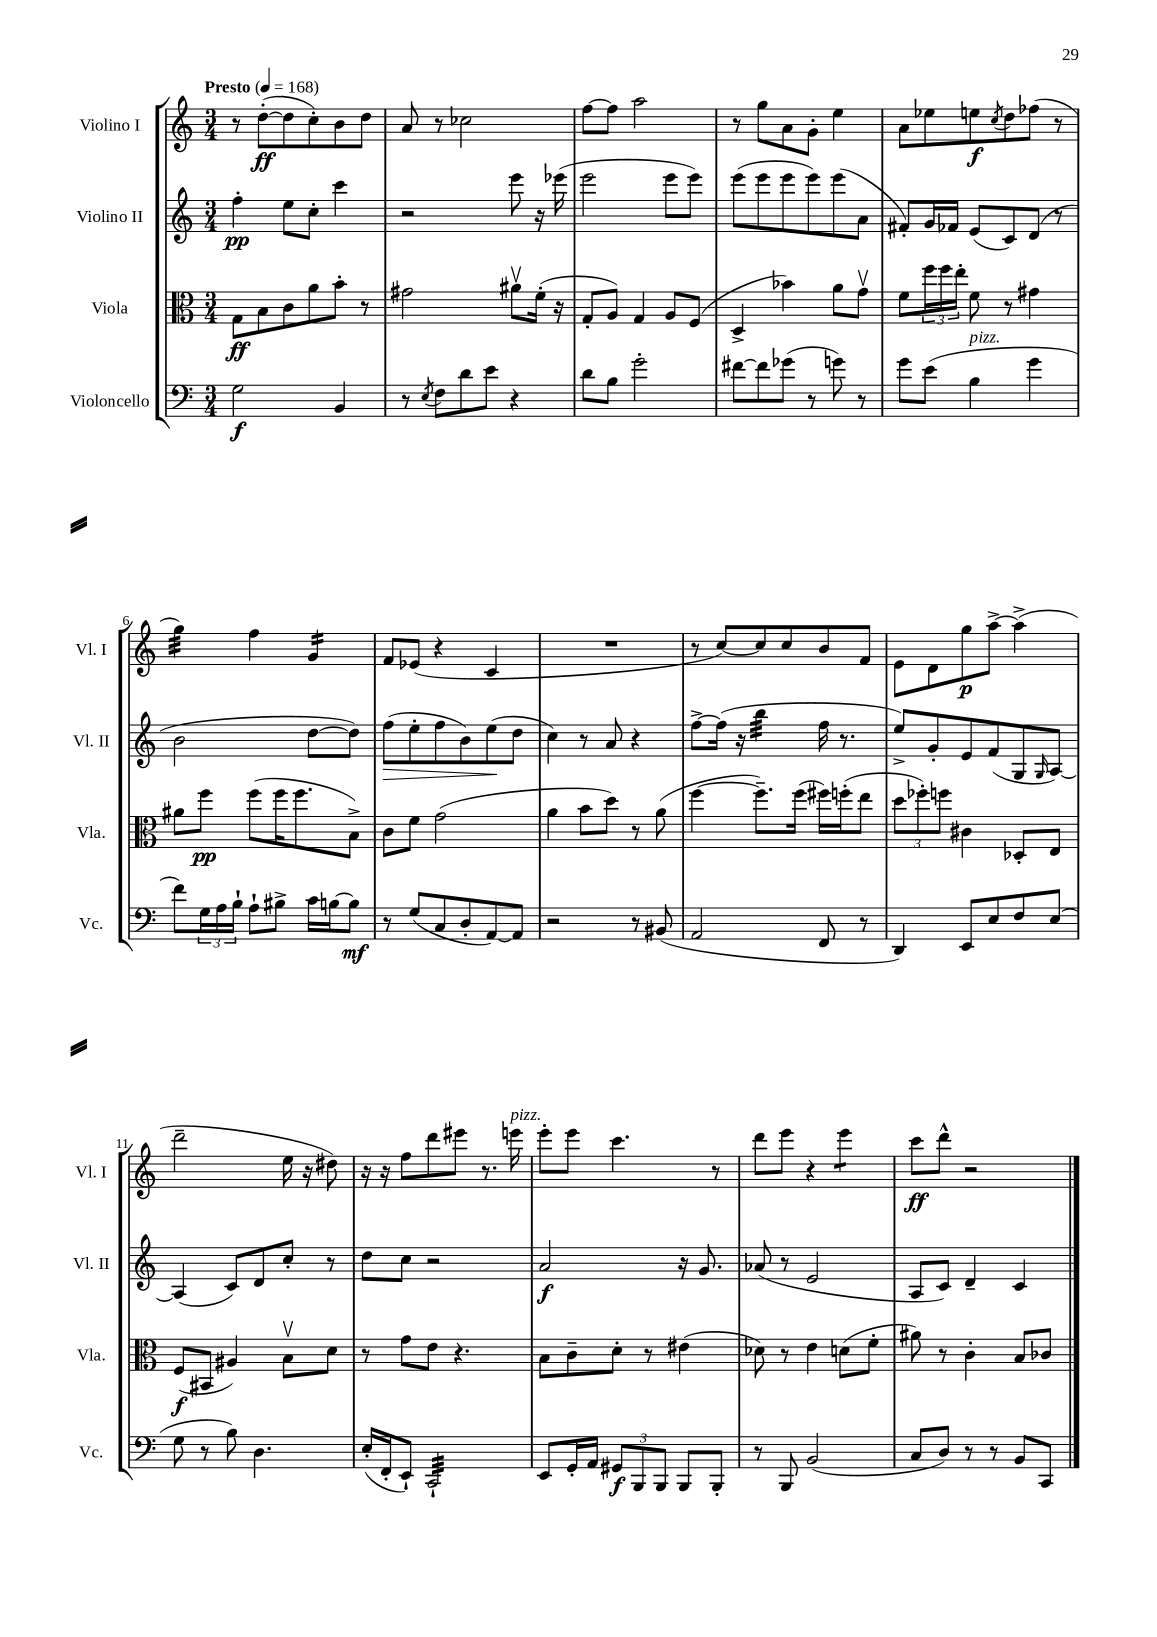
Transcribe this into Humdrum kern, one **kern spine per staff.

**kern	**kern	**kern	**kern
*staff4	*staff3	*staff2	*staff1
*clefF4	*clefC3	*clefG2	*clefG2
*k[]	*k[]	*k[]	*k[]
*M3/4	*M3/4	*M3/4	*M3/4
*MM168	*MM168	*MM168	*MM168
2G\	8G\L	4ff'\	8r
.	8B\	.	([8dd'\L
.	8c\	8ee\L	8dd\]
.	8a\	8cc'\J	8cc'\)
4BB/	8b'\J	4ccc\	8b\
.	8r	.	8dd\J
=	=	=	=
8r	2g#\	2r	8a/
8qE/	.	.	.
8F\L	.	.	8r
8d\	.	.	2cc-\
8e\J	.	.	.
4r	8a#v\L	8eee\	.
.	(16f'\Jk	16r	.
.	16r	(16eee-\	.
=	=	=	=
8d\L	8G'/L	2eee\	[8ff\L
8B\J	8A/J)	.	8ff\]J
2g'\	4G/	.	2aa\
.	8A/L	8eee\L	.
.	(8F/J	8eee\J)	.
=	=	=	=
[8f#\L	4D^/	(8eee\L	8r
8f#\]	.	8eee\	8gg\L
(8g-\J	4b-\)	8eee\	8a\
8r	.	8eee\)	8g'\J
8g\)	8a\L	(8eee\	4ee\
8r	8gv\J	8a\J	.
=	=	=	=
8g\L	8f\L	8f#'/L)	8a\L
(8e\J	24ff\L	16g/L	8ee-\
.	24ff\	.	.
.	.	16f-/JJ	.
.	24ee'\JJ	.	.
4B\	8f\	(8e/L	8ee\
.	.	.	8qcc/
.	8r	8c/)	8dd\
4g\	4g#\	(8d/J	(8ff-\J
.	.	8r	8r
=	=	=	=
8f\L)	8a#\L	2b\	4gg\)
24G\L	8ff\J	.	.
24A\	.	.	.
24B`\JJ	.	.	.
8A`\L	(8ff\L	.	4ff\
8B#^\J	16ff\K	.	.
.	8.ff\	.	.
16c\LL	.	[8dd\L	4g/
[16B\J	.	.	.
8B\]J	8B^\J)	8dd\]J)	.
=	=	=	=
8r	8c\L	(8ff\L	8f/L
(8G/L	8f\J	8ee'\	(8e-/J
8C/	(2g\	8ff\	4r
8D'/	.	8b\)	.
[8AA/)	.	(8ee\	4c/
8AA/]J	.	8dd\J	.
=	=	=	=
2r	4a\	4cc\)	2.r
.	8b\L	8r	.
.	8dd\J)	8a/	.
8r	8r	4r	.
(8BB#/	(8a\	.	.
=	=	=	=
2AA/	[4ff\	[8ff^\L	8r
.	.	(16ff\]Jk	[8cc/L)
.	.	16r	.
.	8.ff~\]L)	4bb\	8cc/]
.	.	.	8cc/
.	(16ff\Jk	.	.
8FF/	16ff#\LL)	16ff\	8b/
.	(16ff'\J	8.r	.
8r	8ee\J	.	8f/J
=	=	=	=
4DD/)	12dd\L	8ee^/L)	8e\L
.	12ff-'\)	.	.
.	.	8g'/	8d\
.	12ff\J	.	.
8EE/L	4c#\	8e/	8gg\
8E/	.	(8f/	[8aa^\J
8F/	8D-'/L	8G/	(4aa^\]
.	.	16qqG/	.
(8E/J	8E/J	[8A/J)	.
=	=	=	=
8G\	(8F/L	(4A/]	2ddd~\
8r	8BB#/J	.	.
8B\)	4A#/)	8c/L)	.
4.D\	.	8d/	.
.	8Bv\L	8cc'/J	16ee\
.	.	.	16r
.	8d\J	8r	8dd#\)
=	=	=	=
(16E'/LL	8r	8dd\L	16r
16FF'/J	.	.	16r
8EE`/J)	8g\L	8cc\J	8ff\L
2CC`/	8e\J	2r	8ddd\
.	4.r	.	8eee#\J
.	.	.	8.r
.	.	.	16eee\
=	=	=	=
8EE/L	8B\L	2a/	8eee'\L
16GG'/L	8c~\	.	8eee\J
16AA/JJ	.	.	.
12GG#/L	8d'\J	.	4.ccc\
12BBB/	.	.	.
.	8r	.	.
12BBB/J	.	.	.
8BBB/L	(4e#\	16r	.
.	.	8.g/	.
8BBB'/J	.	.	8r
=	=	=	=
8r	8d-\)	(8a-/	8ddd\L
8BBB/	8r	8r	8eee\J
(2BB/	4e\	2e/	4r
.	(8d\L	.	4eee\
.	8f'\J	.	.
=	=	=	=
8C/L	8a#\)	8A/L	8ccc\L
8D/J)	8r	8c/J)	8ddd^^\J
8r	4c'\	4d~/	2r
8r	.	.	.
8BB/L	8B/L	4c/	.
8CC/J	8c-/J	.	.
==	==	==	==
*-	*-	*-	*-
